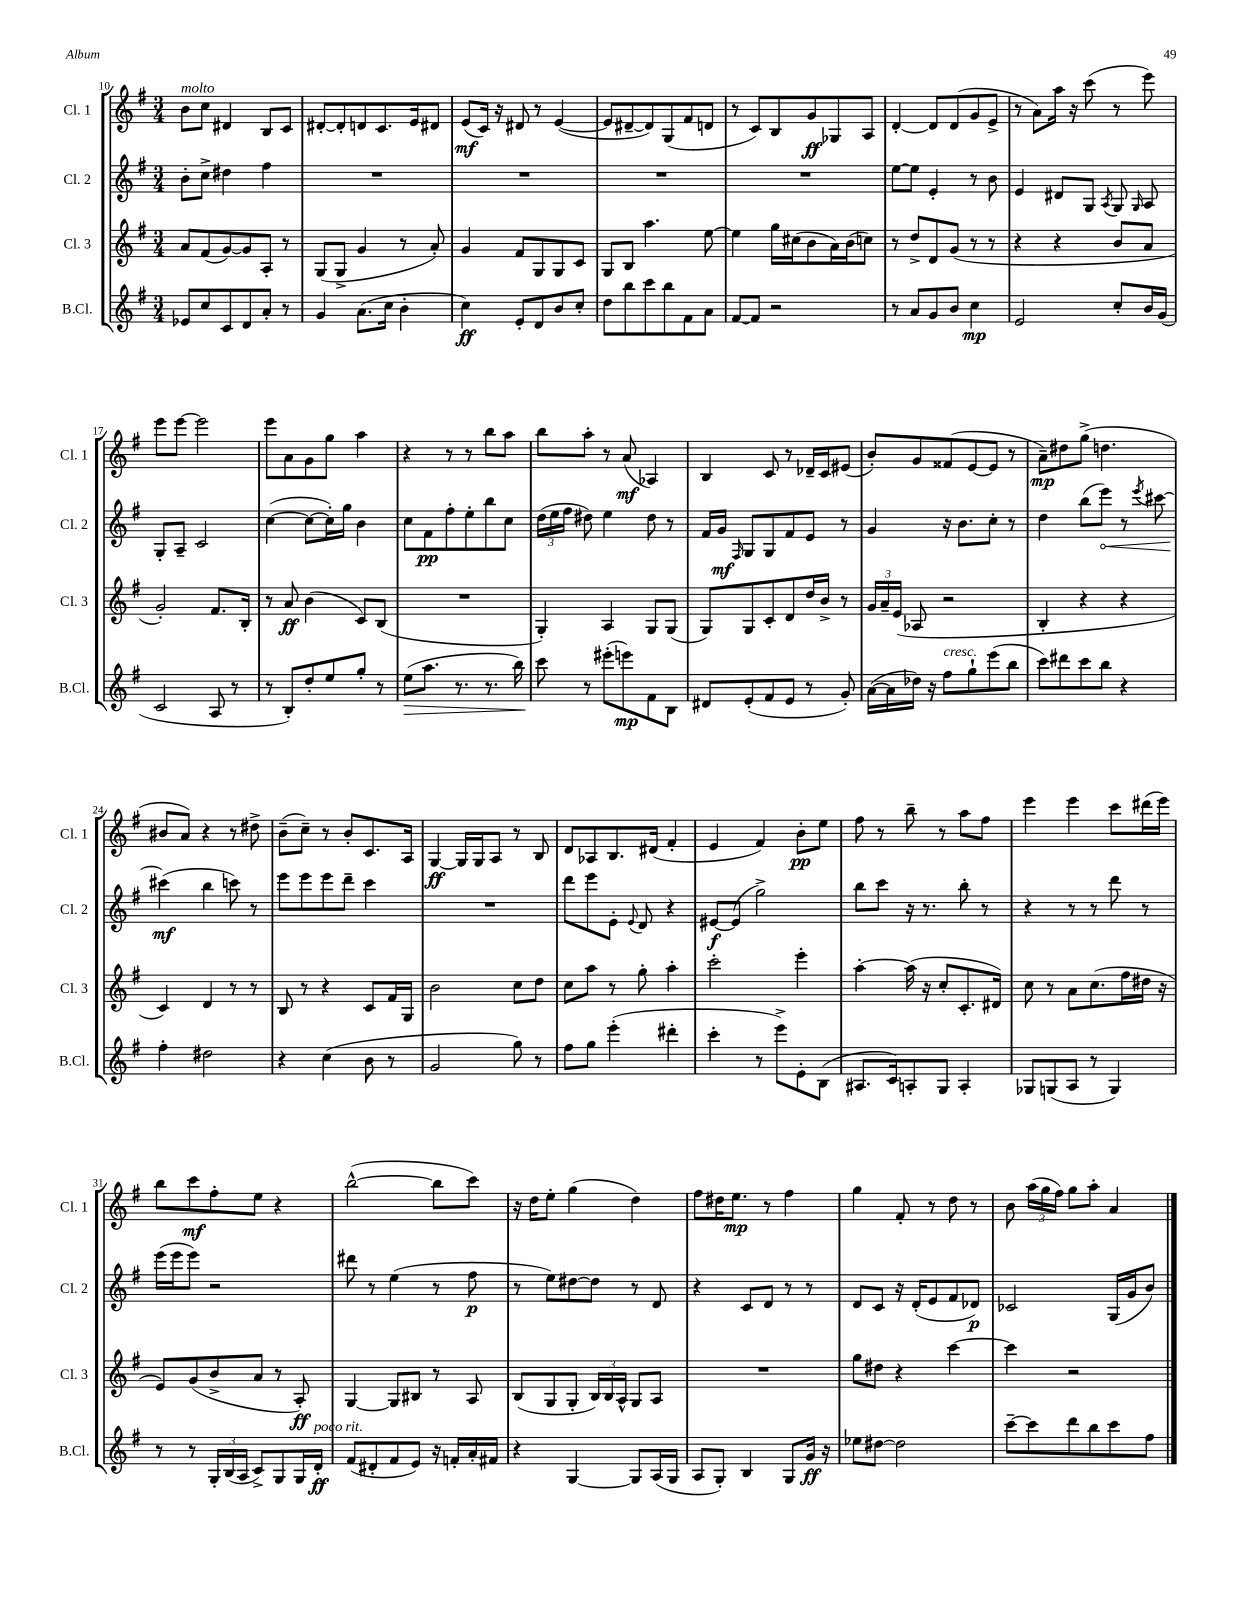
<<
\new StaffGroup <<
\new Staff = "s0" \with { instrumentName = "Cl. 1" shortInstrumentName = "Cl. 1" } {
    \clef treble \key g \major \numericTimeSignature \time 3/4
    \autoBeamOff b'8[^\markup { \italic "molto" } c''8] dis'4 b8[ c'8] |
    dis'8[~-. dis'8-. d'8 c'8. e'16 dis'8] |
    e'8[\mf( c'16]) r16 dis'8 r8 e'4~( |
    e'8[ dis'8~-- dis'8) g8( fis'8 d'8] |
    r8 c'8[) b8 g'8\ff ges8 a8] |
    d'4~-. d'8[ d'8( g'8 e'8]-> |
    r8 a'8[) a''16] r16 c'''8( r8 e'''8) |
    e'''8[ e'''8]~ e'''2 |
    e'''8[ a'8 g'8 g''8] a''4 |
    r4 r8 r8 b''8[ a''8] |
    b''8[ a''8]-. r8 a'8\mf( aes4) |
    b4 c'8 r8 des'16[-- c'16 eis'8]( |
    b'8[-.) g'8 fisis'8( e'8~ e'8] r8 |
    a'8[--\mp) dis''8 g''8]->( d''4. |
    bis'8[ a'8]) r4 r8 dis''8-> |
    b'8[--( c''8]--) r8 b'8[-. c'8. a16] |
    g4~\ff g16[ g16 a8] r8 b8 |
    d'8[ aes8 b8. dis'16]( fis'4-. |
    e'4 fis'4) b'8[-.\pp e''8] |
    fis''8 r8 b''8-- r8 a''8[ fis''8] |
    e'''4 e'''4 c'''8[ dis'''16( e'''16]) |
    b''8[ c'''8\mf fis''8-. e''8] r4 |
    b''2~-^( b''8[ c'''8]) |
    r16 d''16[ e''8]-. g''4( d''4) |
    fis''8[ dis''16 e''8.]\mp r8 fis''4 |
    g''4 fis'8-. r8 d''8 r8 |
    b'8 \tuplet 3/2 { a''16[( g''16 fis''16]) } g''8[ a''8]-. a'4 \bar "|." |
}
\new Staff = "s1" \with { instrumentName = "Cl. 2" shortInstrumentName = "Cl. 2" } {
    \clef treble \key g \major \numericTimeSignature \time 3/4
    \autoBeamOff b'8[-. c''8]-> dis''4 fis''4 |
    R2. |
    R2. |
    R2. |
    R2. |
    e''8[~ e''8] e'4-. r8 b'8 |
    e'4 dis'8[ g8] \acciaccatura { a8 } g8 \grace { g16 } a8 |
    g8[-. a8]-- c'2 |
    c''4~( c''8[~ c''16-.) g''16] b'4 |
    c''8[ fis'8\pp fis''8-. e''8-. b''8 c''8] |
    \tuplet 3/2 { d''16[( e''16 fis''16] } dis''8) e''4 dis''8 r8 |
    fis'16[ g'16]\mf \grace { fis16 } g8[ g8 fis'8 e'8] r8 |
    g'4 r16 b'8.[ c''8]-. r8 |
    d''4 b''8[( \once \override Hairpin.circled-tip = ##t e'''8]\<) r8 \acciaccatura { e'''8 } cis'''8~ |
    cis'''4\mf\!( b''4 c'''8) r8 |
    e'''8[ e'''8 e'''8 d'''8]-- c'''4 |
    R2. |
    d'''8[ e'''8 e'8]-. \appoggiatura { e'8 } d'8 r4 |
    eis'8[~\f eis'8]( g''2->) |
    b''8[ c'''8] r16 r8. b''8-. r8 |
    r4 r8 r8 d'''8 r8 |
    e'''16[( e'''16 e'''8]) r2 |
    dis'''8 r8 e''4( r8 fis''8\p |
    r8 e''8[) dis''8~ dis''8] r8 d'8 |
    r4 c'8[ d'8] r8 r8 |
    d'8[ c'8] r16 d'16[-.( e'8 fis'8 des'8]\p) |
    ces'2 g16[( g'16 b'8]) \bar "|." |
}
\new Staff = "s2" \with { instrumentName = "Cl. 3" shortInstrumentName = "Cl. 3" } {
    \clef treble \key g \major \numericTimeSignature \time 3/4
    \autoBeamOff a'8[ fis'8( g'8~) g'8 a8]-. r8 |
    g8[( g8]-> g'4 r8 a'8-.) |
    g'4 fis'8[ g8 g8 c'8] |
    g8[ b8] a''4. e''8~ |
    e''4 g''16[ cis''16( b'8 a'16) b'16( c''8]) |
    r8 d''8[-> d'8 g'8]( r8 r8 |
    r4 r4 b'8[ a'8] |
    g'2-.) fis'8.[ b16]-. |
    r8 a'8\ff b'4( c'8[) b8]( |
    R2. |
    g4-.) a4 g8[ g8]( |
    g8[) g8 c'8-. d'8 d''16 b'16]-> r8 |
    \tuplet 3/2 { g'16[ a'16-- e'16]( } aes8 r2 |
    b4-. r4 r4 |
    c'4) d'4 r8 r8 |
    b8 r8 r4 c'8[ fis'16 g16] |
    b'2 c''8[ d''8] |
    c''8[ a''8] r8 g''8-. a''4-. |
    c'''2-. e'''4-. |
    a''4~-. a''16( r16 c''8[-. c'8.-. dis'16]) |
    c''8 r8 a'8[ c''8.( fis''16 dis''16] r16 |
    e'8[) g'8( b'8-> a'8] r8 a8-.\ff) |
    g4~ g8[ bis8] r8 a8 |
    b8[( g8 g8]-. \tuplet 3/2 { b16[) b16 a16]-^ } g8[ a8] |
    R2. |
    g''8[ dis''8] r4 c'''4~ |
    c'''4 r2 \bar "|." |
}
\new Staff = "s3" \with { instrumentName = "B.Cl." shortInstrumentName = "B.Cl." } {
    \clef treble \key g \major \numericTimeSignature \time 3/4
    \autoBeamOff ees'8[ c''8 c'8 d'8 a'8]-. r8 |
    g'4 a'8.[( c''16] b'4-. |
    c''4\ff) e'8[-. d'8 b'8 c''8]-. |
    d''8[ b''8 c'''8 b''8 fis'8 a'8] |
    fis'8[~ fis'8] r2 |
    r8 a'8[ g'8 b'8] c''4\mp |
    e'2 c''8[-. b'16 g'16]( |
    c'2 a8 r8 |
    r8 b8[-.) d''8-. e''8 g''8]-. r8 |
    e''8[\>( a''8.] r8. r8. b''16) |
    c'''8\! r8 eis'''8[-.( e'''8\mp) fis'8 b8] |
    dis'8[ e'8-.( fis'8 e'8] r8 g'8-.) |
    a'16[~( a'16 des''16]) r16 fis''8[^\markup { \italic "cresc." } g''8-! e'''8( b''8] |
    c'''8[) dis'''8 c'''8 b''8] r4 |
    fis''4-. dis''2 |
    r4 c''4( b'8 r8 |
    g'2 g''8) r8 |
    fis''8[ g''8] e'''4-.( dis'''4-. |
    c'''4-. r8 e'''8[->) e'8-. b8]( |
    ais8.[ c'16) a8-. g8] a4-. |
    ges8[ g8( a8] r8 g4) |
    r8 r8 \tuplet 3/2 { g16[-. b16( a16] } c'8[->) g8 g16 d'16]-.\ff^\markup { \italic "poco rit." } |
    fis'8[( dis'8-. fis'8 e'8]) r16 f'16[-. a'16-. fis'16] |
    r4 g4~ g8[ a16( g16] |
    a8[ g8]-.) b4 g8[ g'16]\ff r16 |
    ees''8[ dis''8]~ dis''2 |
    c'''8[~-- c'''8 d'''8 b''8 c'''8 fis''8] \bar "|." |
}
>>
>>
\layout { \context { \Score currentBarNumber = #10 } }
